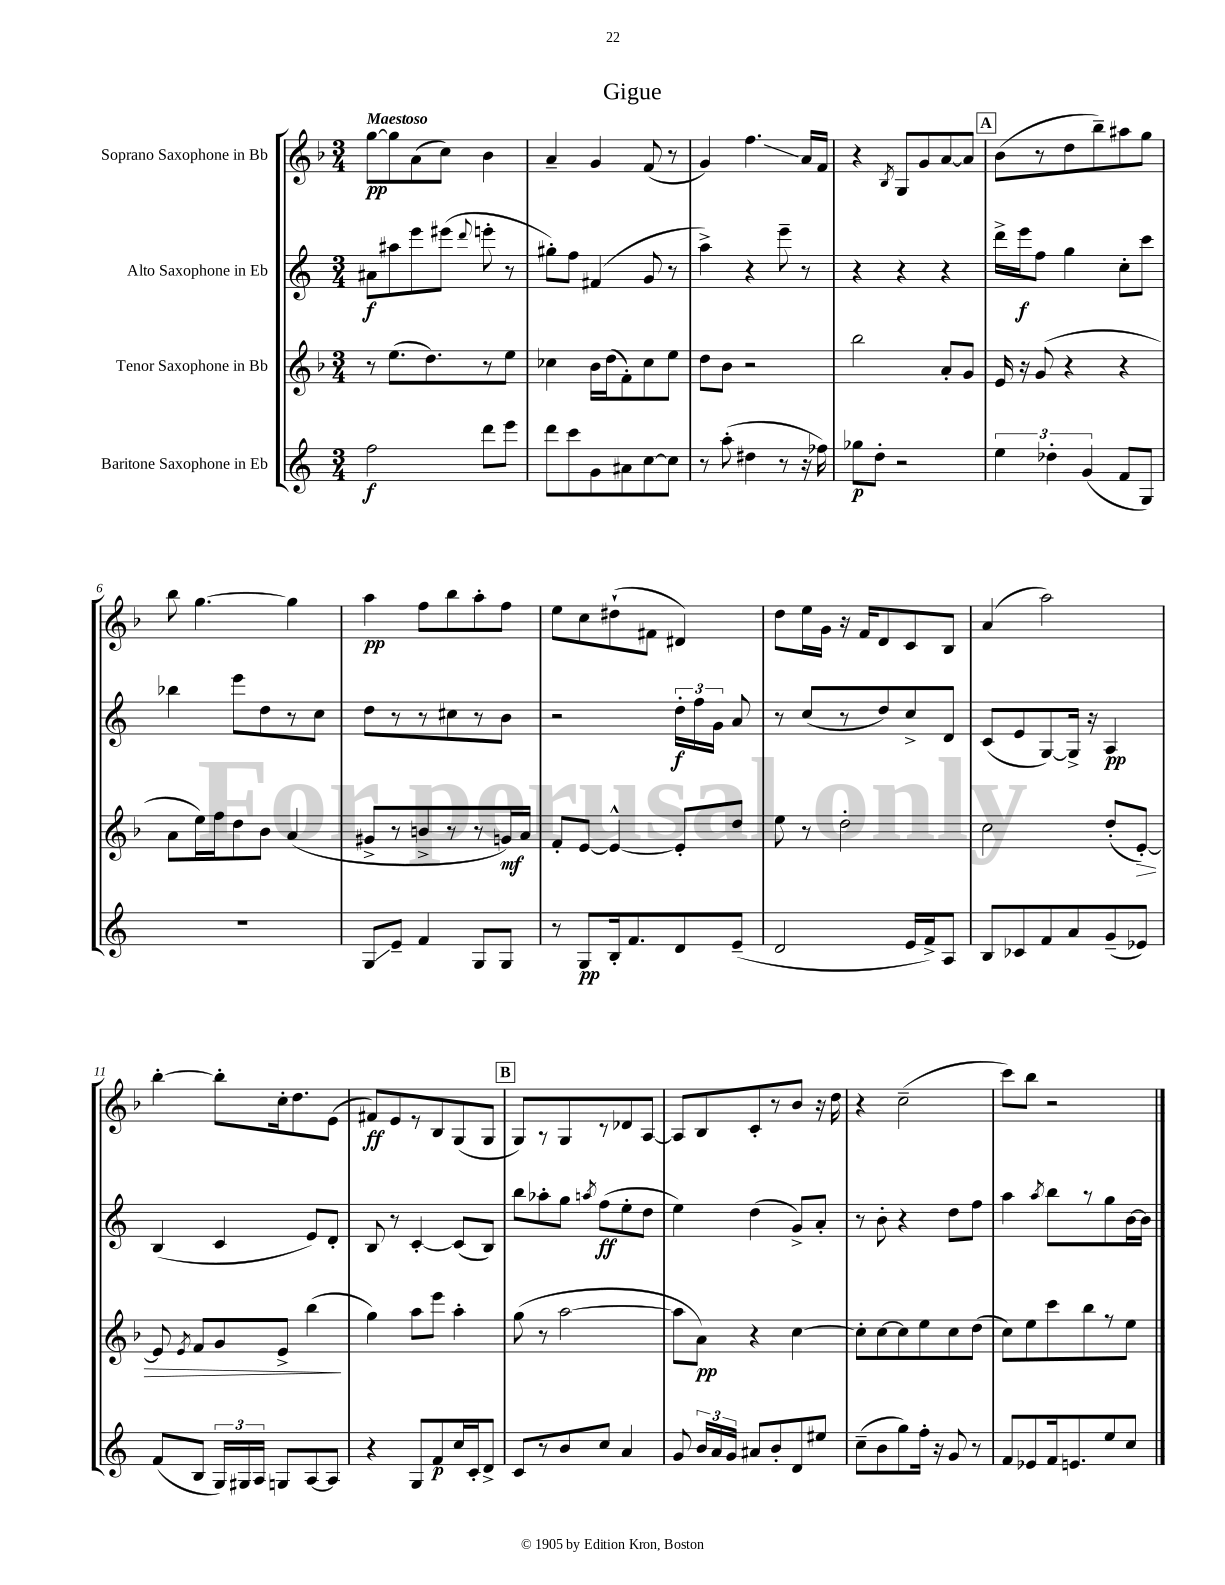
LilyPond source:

\header { title = "Gigue" }
<<
\new StaffGroup <<
\new Staff = "s0" \with { instrumentName = "Soprano Saxophone in Bb" } {
    \clef treble \key f \major \numericTimeSignature \time 3/4 \tempo "Maestoso"
    \autoBeamOff g''8[~\pp g''8 a'8( c''8]) bes'4 |
    a'4-- g'4 f'8( r8 |
    g'4) f''4.\glissando a'16[ f'16] |
    r4 \acciaccatura { bes8 } g8[ g'8 a'8~ a'8] |
    \mark \markup { \box "A" } bes'8[( r8 d''8 bes''8--) ais''8 g''8] |
    bes''8 g''4.~ g''4 |
    a''4\pp f''8[ bes''8 a''8-. f''8] |
    e''8[ c''8 dis''8-!( fis'8] dis'4) |
    d''8[ e''16 g'16] r16 f'16[ d'8 c'8 bes8] |
    a'4( a''2) |
    bes''4~-. bes''8[-. c''16-. d''8. e'8]( |
    fis'8[\ff) e'8 r8 bes8 g8( g8] |
    \mark \markup { \box "B" } g8[) r8 g8 r8 des'8 a8]~ |
    a8[ bes8 c'8-. r8 bes'8] r16 d''16 |
    r4 c''2--( |
    c'''8[) bes''8] r2 \bar "|." |
}
\new Staff = "s1" \with { instrumentName = "Alto Saxophone in Eb" } {
    \clef treble \key c \major \numericTimeSignature \time 3/4
    \autoBeamOff ais'8[\f ais''8 e'''8 eis'''8]( \appoggiatura { d'''8 } e'''8-. r8 |
    gis''8[-.) f''8] fis'4( g'8 r8 |
    a''4->) r4 e'''8-- r8 |
    r4 r4 r4 |
    \mark \markup { \box "A" } d'''16[-> e'''16\f f''8] g''4 c''8[-. c'''8] |
    bes''4 e'''8[ d''8 r8 c''8] |
    d''8[ r8 r8 cis''8 r8 b'8] |
    r2 \tuplet 3/2 { d''16[-.\f f''16 g'16] } a'8 |
    r8 c''8[( r8 d''8) c''8-> d'8] |
    c'8[( e'8 g8~) g16]-> r16 a4\pp |
    b4( c'4 e'8[) d'8]-. |
    b8 r8 c'4~-. c'8[( b8]) |
    \mark \markup { \box "B" } b''8[ aes''8-. g''8] \acciaccatura { a''8 } f''8[\ff( e''8-. d''8] |
    e''4) d''4( g'8[->) a'8]-. |
    r8 b'8-. r4 d''8[ f''8] |
    a''4 \acciaccatura { a''8 } b''8[ r8 g''8 b'16~ b'16] \bar "|." |
}
\new Staff = "s2" \with { instrumentName = "Tenor Saxophone in Bb" } {
    \clef treble \key f \major \numericTimeSignature \time 3/4
    \autoBeamOff r8 e''8.[( d''8.) r8 e''8] |
    ces''4 bes'16[ d''16( f'8-.) ces''8 e''8] |
    d''8[ bes'8] r2 |
    bes''2 a'8[-. g'8] |
    \mark \markup { \box "A" } e'16 r16 g'8( r4 r4 |
    a'8[ e''16) f''16 d''8 bes'8] a'4( |
    gis'8[-> r8 b'8-> r8 r8 g'16\mf) a'16] |
    f'8[-. e'8]~ e'4~-^ e'8[-. d''8] |
    e''8 r8 d''2-. |
    c''2 d''8[-.( e'8]~-.\>) |
    e'8 \acciaccatura { e'8 } f'8[ g'8 e'8]-> bes''4\!( |
    g''4) a''8[ e'''8] a''4-. |
    \mark \markup { \box "B" } g''8( r8 a''2~ |
    a''8[ a'8]\pp) r4 c''4~ |
    c''8[-. c''8~ c''8 e''8 c''8 d''8]( |
    c''8[) e''8 c'''8 bes''8 r8 e''8] \bar "|." |
}
\new Staff = "s3" \with { instrumentName = "Baritone Saxophone in Eb" } {
    \clef treble \key c \major \numericTimeSignature \time 3/4
    \autoBeamOff f''2\f d'''8[ e'''8] |
    d'''8[ c'''8 g'8 ais'8 c''8~ c''8] |
    r8 a''8-.( dis''4 r8 r16 fes''16) |
    ges''8[\p d''8]-. r2 |
    \mark \markup { \box "A" } \tuplet 3/2 { e''4 des''4-. g'4( } f'8[ g8]) |
    R2. |
    g8[\glissando e'8]-- f'4 g8[ g8] |
    r8 g8[\pp b16-. f'8. d'8 e'8]--( |
    d'2 e'16[ f'16->) a8] |
    b8[ ces'8 f'8 a'8 g'8--( ees'8]) |
    f'8[( b8] \tuplet 3/2 { g16[) gis16 a16] } g8[ a8~ a8] |
    r4 g8[ f'8\p c''16 c'16-. d'8]-> |
    \mark \markup { \box "B" } c'8[ r8 b'8 c''8] a'4 |
    g'8 \tuplet 3/2 { b'16[ a'16 g'16] } ais'8[ b'8-. d'8 eis''8] |
    c''8[--( b'8 g''8) f''16]-. r16 g'8 r8 |
    f'8[ ees'8 f'16 e'8. e''8 c''8] \bar "|." |
}
>>
>>
